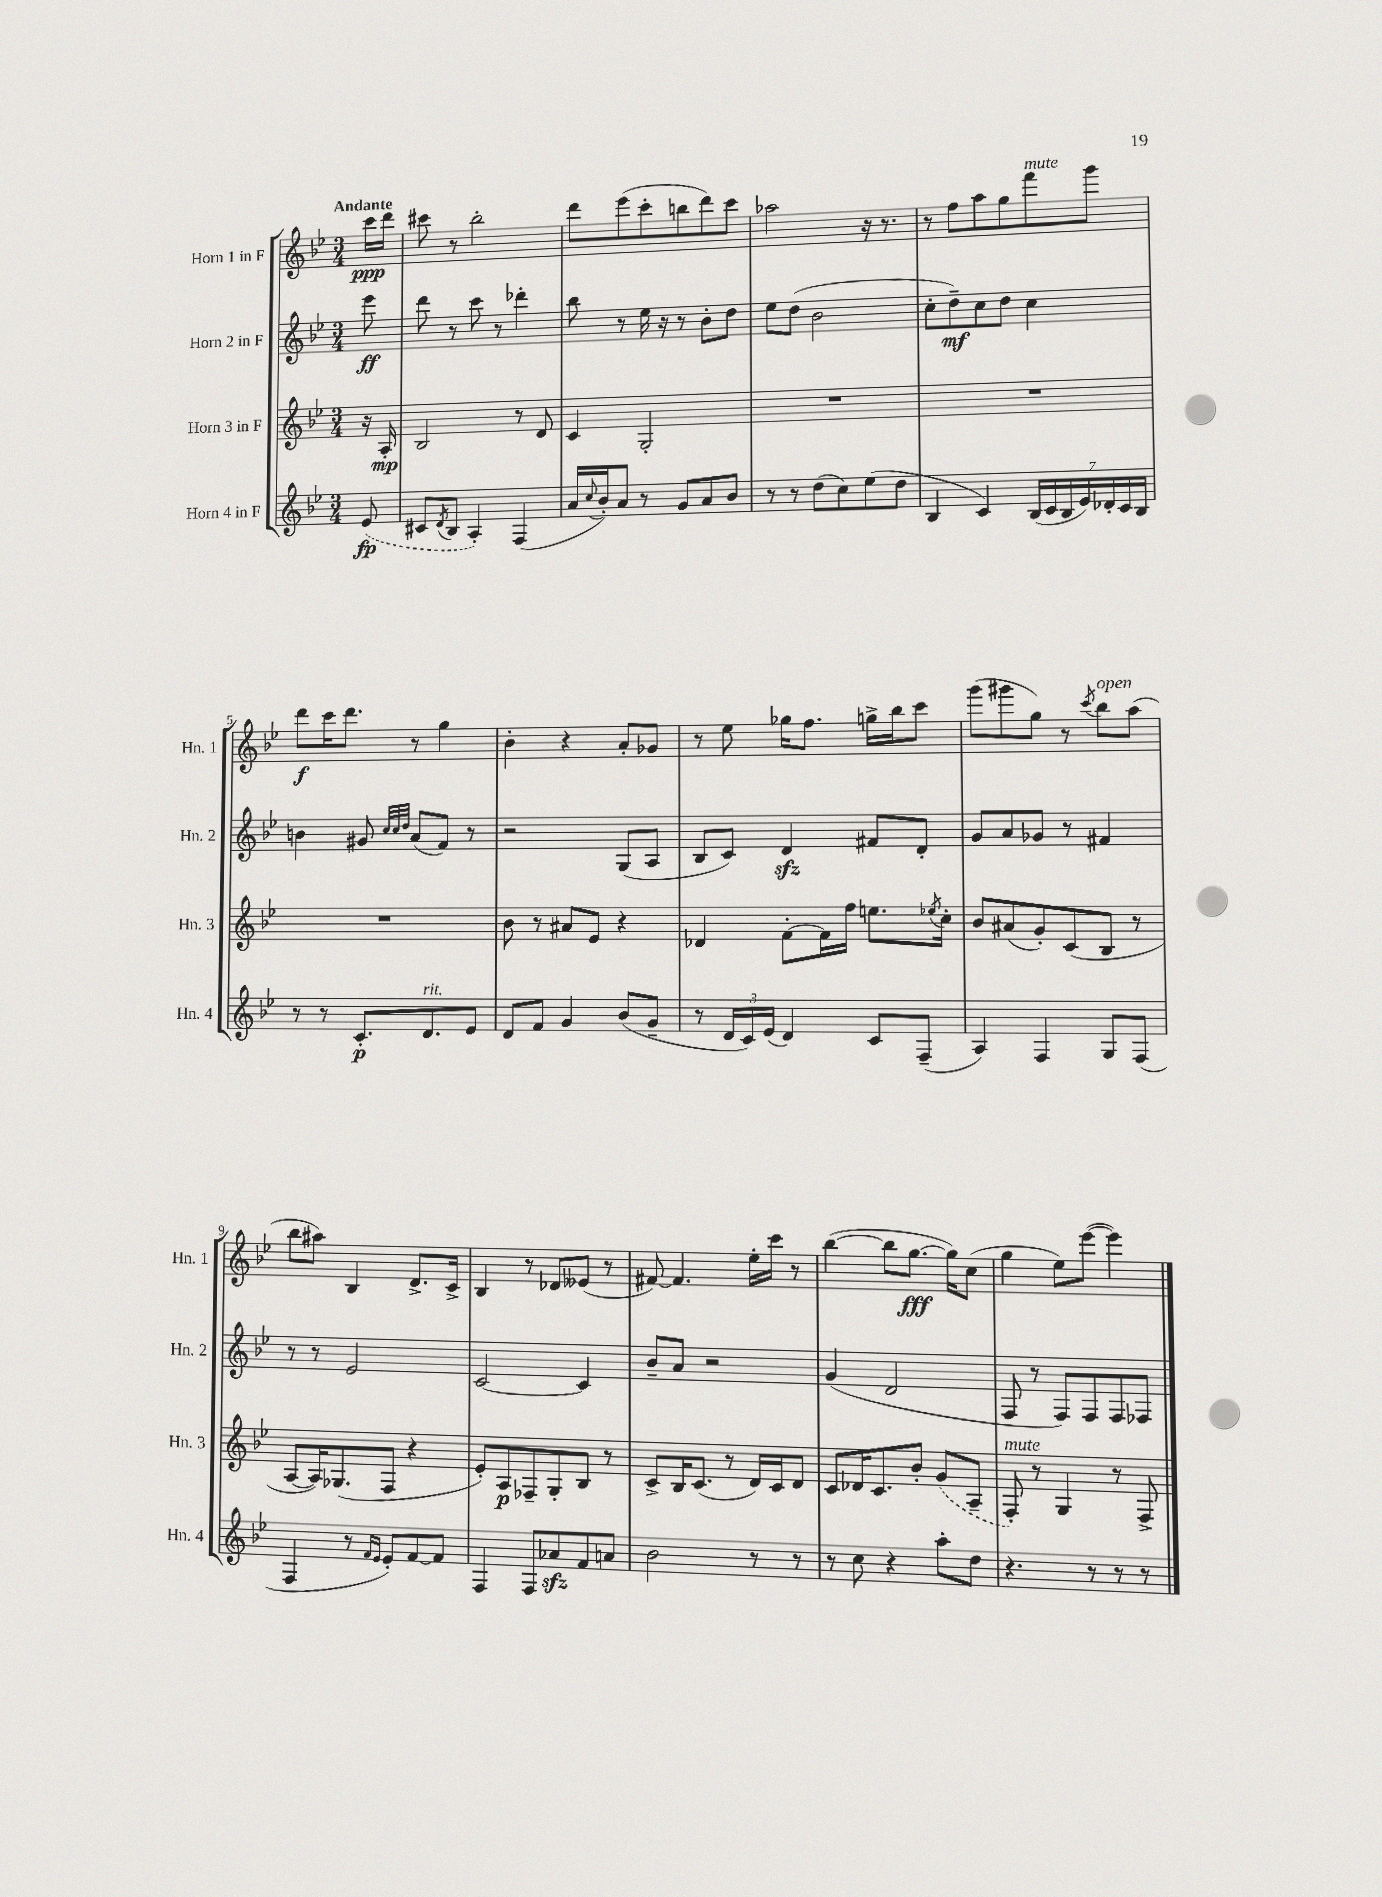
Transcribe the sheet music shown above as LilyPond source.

<<
\new StaffGroup <<
\new Staff = "s0" \with { instrumentName = "Horn 1 in F" shortInstrumentName = "Hn. 1" } {
    \clef treble \key bes \major \numericTimeSignature \time 3/4 \partial 8 \tempo "Andante"
    c'''16\ppp d'''16 |
    cis'''8 r8 bes''2-. |
    d'''8 ees'''8( c'''8-. b''8 d'''8) c'''8 |
    aes''2 r16 r8. |
    r8 f''8 a''8 g''8 f'''8^\markup { \italic "mute" } g'''8 |
    d'''8\f c'''16 d'''8. r8 g''4 |
    bes'4-. r4 a'8-. ges'8 |
    r8 ees''8 ges''16 f''8. g''16-> bes''16 c'''8 |
    g'''8( gis'''8 g''8) r8 \acciaccatura { c'''8 } bes''8^\markup { \italic "open" } a''8( |
    bes''8 ais''8) bes4 d'8.-> c'16-> |
    bes4 r8 des'8 eeses'8( r8 |
    fis'8~) fis'4. ees''16-. c'''16 r8 |
    bes''4~( bes''8 g''8.~\fff g''16) c''8( |
    g''4 ees''8) ees'''8~( ees'''4) \bar "|." |
}
\new Staff = "s1" \with { instrumentName = "Horn 2 in F" shortInstrumentName = "Hn. 2" } {
    \clef treble \key bes \major \numericTimeSignature \time 3/4 \partial 8
    ees'''8\ff |
    d'''8 r8 c'''8 r8 des'''4-. |
    bes''8 r8 ees''16 r16 r8 bes'8-. d''8 |
    ees''8 d''8( bes'2 |
    c''8-. d''8--\mf) c''8 d''8 c''4 |
    b'4 gis'8 \grace { c''32 c''32 d''32 } a'8( f'8) r8 |
    r2 g8( a8 |
    bes8 c'8) d'4\sfz fis'8 d'8-. |
    g'8 a'8 ges'8 r8 fis'4 |
    r8 r8 ees'2 |
    c'2~ c'4 |
    bes'8-- a'8 r2 |
    g'4( d'2 |
    f8 r8 f8) f8 f8 fes8 \bar "|." |
}
\new Staff = "s2" \with { instrumentName = "Horn 3 in F" shortInstrumentName = "Hn. 3" } {
    \clef treble \key bes \major \numericTimeSignature \time 3/4 \partial 8
    r16 a16-.\mp |
    bes2 r8 d'8 |
    c'4 g2-. |
    R2. |
    R2. |
    R2. |
    bes'8 r8 ais'8 ees'8 r4 |
    des'4 f'8~-. f'16 f''16 e''8. \acciaccatura { ees''8 } c''16-. |
    bes'8 ais'8( g'8-.) c'8( bes8 r8 |
    a8~ a16) ges8.( f8 r4 |
    ees'8-.) a8\p fes8-- g8-. bes8 r8 |
    c'8-> bes16 c'8.( r8 d'16) c'16 d'8 |
    c'8 des'16 c'8. bes'8-. \once \slurDashed g'8( a8-- |
    f8-.^\markup { \italic "mute" }) r8 g4 r8 f8-> \bar "|." |
}
\new Staff = "s3" \with { instrumentName = "Horn 4 in F" shortInstrumentName = "Hn. 4" } {
    \clef treble \key bes \major \numericTimeSignature \time 3/4 \partial 8
    \once \slurDashed ees'8\fp( |
    cis'8 \acciaccatura { d'8 } bes8 a4-.) f4( |
    a'16 \appoggiatura { c''8 } bes'16-.) a'8 r8 g'8 a'8 bes'8 |
    r8 r8 d''8( c''8) ees''8( d''8 |
    bes4 c'4) \tuplet 7/4 { bes16( c'16 bes16 ees'16) des'16-. c'16 bes16 } |
    r8 r8 c'8.-.\p d'8.^\markup { \italic "rit." } ees'8 |
    d'8 f'8 g'4 bes'8( g'8-- |
    r8 \tuplet 3/2 { d'16 c'16) ees'16( } d'4) c'8 f8--( |
    a4) f4 g8 f8( |
    f4 r8 \grace { f'16 ees'16 } ees'8-.) f'8~ f'8 |
    f4 f8 aes'8\sfz f'8 a'8 |
    bes'2 r8 r8 |
    r8 c''8 r4 a''8-. d''8 |
    r4. r8 r8 r8 \bar "|." |
}
>>
>>
